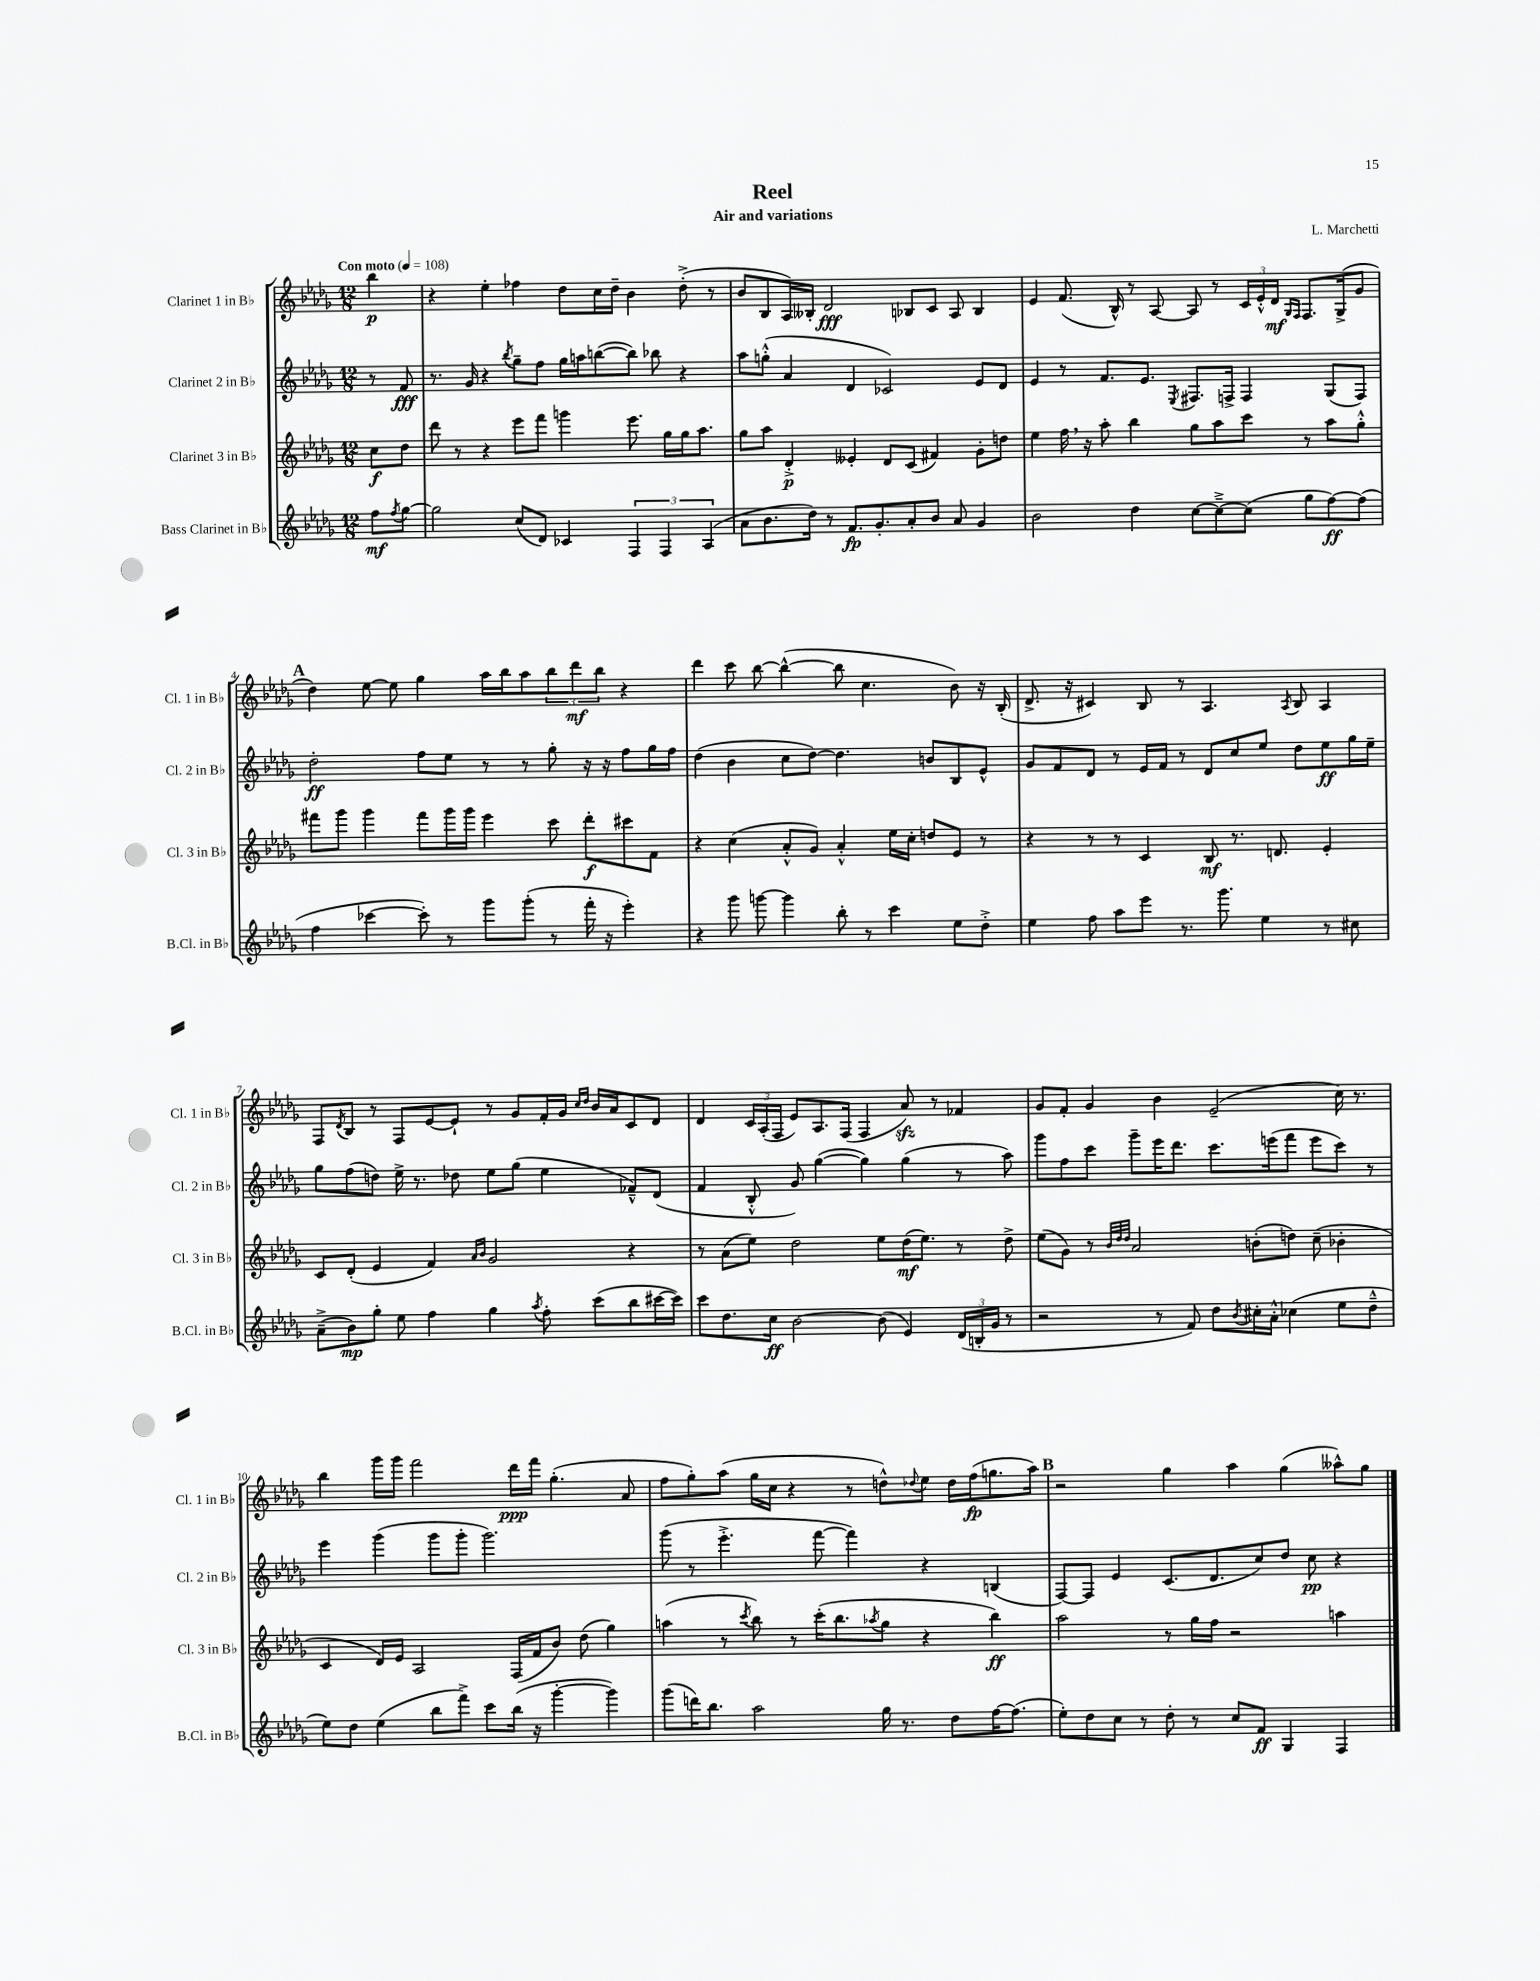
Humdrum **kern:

**kern	**dynam	**kern	**dynam	**kern	**dynam	**kern	**dynam
*part4	*part4	*part3	*part3	*part2	*part2	*part1	*part1
*staff4	*staff4	*staff3	*staff3	*staff2	*staff2	*staff1	*staff1
*I"Bass Clarinet in B♭	*	*I"Clarinet 3 in B♭	*	*I"Clarinet 2 in B♭	*	*I"Clarinet 1 in B♭	*
*I'B.Cl. in B♭	*	*I'Cl. 3 in B♭	*	*I'Cl. 2 in B♭	*	*I'Cl. 1 in B♭	*
*clefG2	*	*clefG2	*	*clefG2	*	*clefG2	*
*k[b-e-a-d-g-]	*	*k[b-e-a-d-g-]	*	*k[b-e-a-d-g-]	*	*k[b-e-a-d-g-]	*
*M12/8	*	*M12/8	*	*M12/8	*	*M12/8	*
*MM108	*	*MM108	*	*MM108	*	*MM108	*
=	=	=	=	=	=	=	=
!	!	!	!	!	!	!LO:TX:a:B:t=Con moto	!
8ff\L	mf	8cc\L	f	8r	.	4bb-\	p
8qff/	.	.	.	.	.	.	.
[8gg-\J	.	8dd-\J	.	8f/	fff	.	.
=1	=1	=1	=1	=1	=1	=1	=1
2gg-\]	.	8ddd-\	.	8.r	.	4r	.
.	.	8r	.	.	.	.	.
.	.	.	.	16g-/	.	.	.
.	.	4r	.	4r	.	4ee-'\	.
.	.	.	.	8qbb-/	.	.	.
(8cc/L	.	8eee-\L	.	8gg-~\L	.	4ff-X\	.
8d-/J)	.	8fff\J	.	8ff\J	.	.	.
4c-X/	.	4gggn\	.	16gg-\LL	.	8dd-\L	.
.	.	.	.	16aan\J	.	.	.
.	.	.	.	([8bbn\	.	16cc\L	.
.	.	.	.	.	.	16dd-~\JJ	.
6F/	.	8.eee-\	.	8bb\J])	.	4b-\	.
.	.	.	.	8bb-X\	.	.	.
6F/	.	.	.	.	.	.	.
.	.	16gg-\LL	.	.	.	.	.
.	.	16gg-\J	.	4r	.	(8dd-'^\	.
.	.	8.aa-\J	.	.	.	.	.
(6A-/	.	.	.	.	.	.	.
.	.	.	.	.	.	8r	.
=2	=2	=2	=2	=2	=2	=2	=2
8a-\L	.	8gg-\L	.	8aa-\L	.	8b-/L	.
8.b-\	.	8aa-\J	.	(8ggn'^^\J	.	8B-/	.
.	.	4d-'^/	p	4a-/	.	16A-/L)	.
16dd-\Jk)	.	.	.	.	.	16B--X'/JJ	.
8r	.	.	.	.	.	2d-/	fff
8.f/L	fp	4e--X'/	.	4d-/	.	.	.
8.g-'/	.	.	.	.	.	.	.
.	.	8d-/L	.	2c-X/)	.	.	.
8a-'/	.	(8c/J	.	.	.	8B-X/L	.
8b-/J	.	4f#X/)	.	.	.	8c/J	.
8a-/	.	.	.	.	.	8A-/	.
4g-/	.	8g-'\L	.	8e-/L	.	4B-/	.
.	.	8ddn\J	.	8d-/J	.	.	.
=3	=3	=3	=3	=3	=3	=3	=3
2b-\	.	4ee-\	.	4e-/	.	4e-/	.
.	.	16ff,\	.	8r	.	(8.f/	.
.	.	16r	.	.	.	.	.
.	.	8aa-'\	.	8.f/L	.	.	.
.	.	.	.	.	.	16B-^^/)	.
4dd-\	.	4bb-\	.	.	.	8r	.
.	.	.	.	8.e-/J	.	.	.
.	.	.	.	.	.	[8A-/	.
.	.	.	.	8qE-/	.	.	.
[8cc\L	.	8gg-\L	.	8.F#X/L	.	8A-/]	.
8cc~^\_	.	8aa-\	.	.	.	8r	.
.	.	.	.	16Fn^/Jk	.	.	.
(8cc\J]	.	8ccc\J	.	4F/	.	24c/LL	.
.	.	.	.	.	.	24e-'^^/	.
.	.	.	.	.	.	24d-/JJ	mf
.	.	.	.	.	.	16qqG-/LL	.
.	.	.	.	.	.	16qqF/JJ	.
8gg-\L	.	8r	.	.	.	8.F/L	.
[8ff\)	ff	8aa-\L	.	(8G-/L	.	.	.
.	.	.	.	.	.	(16G-^/k	.
(8ff\J]	.	8gg-'^^\J	.	8F/J)	.	8g-/J	.
!!LO:LB:g=z
!!LO:REH:place=s1:t=A
=4	=4	=4	=4	=4	=4	=4	=4
4ff\	.	8fff#X\L	.	2dd-'\	ff	4dd-\)	.
.	.	8ggg-\J	.	.	.	.	.
[4ccc-X\	.	4ggg-\	.	.	.	[8ee-\	.
.	.	.	.	.	.	8ee-\]	.
8ccc-'\])	.	8fff#\L	.	8ff\L	.	4gg-\	.
8r	.	16ggg-\L	.	8ee-\J	.	.	.
.	.	16ggg-\JJ	.	.	.	.	.
8ggg-\L	.	4eee-\	.	8r	.	16aa-\LL	.
.	.	.	.	.	.	16bb-\J	.
(8ggg-'\J	.	.	.	8r	.	8aa-\	.
8r	.	8ccc\	.	8gg-'\	.	12bb-\	.
.	.	.	.	.	.	12ddd-\	mf
16fff'\	.	8ddd-'\L	f	16r	.	.	.
.	.	.	.	.	.	12bb-\J	.
16r	.	.	.	16r	.	.	.
4eee-'\)	.	8ccc#X\	.	8ff\L	.	4r	.
.	.	8f\J	.	16gg-\L	.	.	.
.	.	.	.	16ff\JJ	.	.	.
=5	=5	=5	=5	=5	=5	=5	=5
4r	.	4r	.	(4dd-\	.	4ddd-\	.
8ggg-\	.	(4cc\	.	4b-\	.	8ccc\	.
[8gggn\	.	.	.	.	.	[8bb-\	.
4ggg\]	.	8a-'^^/L	.	8cc\L	.	(4bb-^^\_	.
.	.	8g-/J)	.	[8dd-\J)	.	.	.
8bb-'\	.	4a-'^^/	.	4.dd-\]	.	8bb-\]	.
8r	.	.	.	.	.	4.cc\	.
4ccc\	.	16ee-\LL	.	.	.	.	.
.	.	16cc'\JJ	.	.	.	.	.
.	.	8ddn/L	.	8bn/L	.	.	.
8ee-\L	.	8e-/J	.	8B-/	.	8b-\)	.
8dd-'^\J	.	8r	.	8e-^^/J	.	16r	.
.	.	.	.	.	.	(16B-'/	.
=6	=6	=6	=6	=6	=6	=6	=6
4ee-\	.	4r	.	8g-/L	.	8.d-^/	.
.	.	.	.	8f/	.	.	.
.	.	.	.	.	.	16r	.
8ff\	.	8r	.	8d-/J	.	4c#X/)	.
8aa-\L	.	8r	.	8r	.	.	.
8eee-\J	.	4c/	.	16e-/LL	.	8B-/	.
.	.	.	.	16f/JJ	.	.	.
8.r	.	.	.	8r	.	8r	.
.	.	8B-/	mf	8d-/L	.	4.A-/	.
8.ggg-\	.	.	.	.	.	.	.
.	.	8.r	.	8cc/	.	.	.
4ee-\	.	.	.	8ee-/J	.	.	.
.	.	8.dn/	.	.	.	.	.
.	.	.	.	.	.	8qA-/	.
.	.	.	.	8dd-\L	.	8B-/	.
8r	.	4e-'/	.	8ee-\	ff	4A-/	.
8cc#X\	.	.	.	16gg-\L	.	.	.
.	.	.	.	16ee-~\JJ	.	.	.
!!LO:LB:g=z
=7	=7	=7	=7	=7	=7	=7	=7
(8a-~^\L	.	8c/L	.	8gg-\L	.	8F/L	.
.	.	.	.	.	.	8qd-/	.
8b-\)	mp	(8d-'/J	.	(8ff\	.	8B-/J	.
8gg-'\J	.	4e-/	.	8ddn\J)	.	8r	.
8ee-\	.	.	.	16ee-^\	.	8F/L	.
.	.	.	.	8.r	.	.	.
4ff\	.	4f/)	.	.	.	[8e-/	.
.	.	.	.	8dd-X\	.	8e-`/J]	.
.	.	16qqa-/LL	.	.	.	.	.
.	.	16qqb-/JJ	.	.	.	.	.
4gg-\	.	2g-/	.	8ee-\L	.	8r	.
.	.	.	.	(8gg-\J	.	8g-/L	.
8qaa-/	.	.	.	.	.	.	.
8ff'\	.	.	.	4ee-\	.	16f'/L	.
.	.	.	.	.	.	16g-/JJ	.
.	.	.	.	.	.	16qqcc/LL	.
.	.	.	.	.	.	16qqdd-/JJ	.
(8ccc\L	.	.	.	.	.	16b-/LL	.
.	.	.	.	.	.	16a-/J	.
8bb-\	.	4r	.	8f-X~^^/L)	.	8c/	.
[16ccc#X\L	.	.	.	(8d-/J	.	8d-/J	.
16ccc#\JJ])	.	.	.	.	.	.	.
=8	=8	=8	=8	=8	=8	=8	=8
8ccc\L	.	8r	.	4f/	.	4d-/	.
8.dd-\	.	(8a-\L	.	.	.	.	.
.	.	8ee-\J)	.	8B-'^^/	.	24c/LL	.
.	.	.	.	.	.	(24A-'/	.
16cc\Jk	ff	.	.	.	.	.	.
.	.	.	.	.	.	24F/JJ	.
[2b-\	.	2dd-\	.	8g-/)	.	8e-/L)	.
.	.	.	.	([4gg-\	.	8.A-/	.
.	.	.	.	.	.	(16F/Jk	.
.	.	.	.	4gg-\])	.	4F/	.
(8b-\]	.	8ee-\L	.	.	.	.	.
4e-/)	.	(16dd-\K	mf	(4gg-\	.	8a-zz/)	.
.	.	8.ee-\J)	.	.	.	.	.
.	.	.	.	.	.	8r	.
(24d-/LL	.	8r	.	8r	.	4f-X/	.
24Bn'/	.	.	.	.	.	.	.
24g-/JJ	.	.	.	.	.	.	.
8r	.	8dd-^\	.	8aa-\)	.	.	.
=9	=9	=9	=9	=9	=9	=9	=9
2r	.	(8ee-\L	.	8ggg-\L	.	8g-/L	.
.	.	8g-\J)	.	8ff\	.	8f'/J	.
.	.	8r	.	8ccc\J	.	4g-/	.
.	.	32qqb-/LLL	.	.	.	.	.
.	.	32qqdd-/	.	.	.	.	.
.	.	32qqdd-/JJJ	.	.	.	.	.
.	.	2a-/	.	8ggg-~\L	.	.	.
8r	.	.	.	16eee-\K	.	4b-\	.
.	.	.	.	8.ddd-\J	.	.	.
8f/)	.	.	.	.	.	.	.
8dd-\L	.	.	.	8.ccc\L	.	(2e-~/	.
8qb-/	.	.	.	.	.	.	.
16cc#X'\L	.	(8bn'\L	.	.	.	.	.
16a-'^^\JJ	.	.	.	(16eeen\k	.	.	.
(4cc-X\	.	8ddn\J)	.	8fff\J	.	.	.
.	.	(8cc~\	.	8eee\L	.	.	.
8ee-\L	.	4b-X'\	.	8ccc\J)	.	16cc\)	.
.	.	.	.	.	.	8.r	.
8dd-~^^\J	.	.	.	8r	.	.	.
!!LO:LB:g=z
=10	=10	=10	=10	=10	=10	=10	=10
8ee-\L)	.	4c/	.	4eee-\	.	4bb-\	.
8dd-\J	.	.	.	.	.	.	.
(4ee-\	.	16d-/LL)	.	(4ggg-\	.	16ggg-\LL	.
.	.	16e-/JJ	.	.	.	16ggg-\JJ	.
.	.	2A-/	.	.	.	2fff\	.
8bb-\L	.	.	.	8ggg-\L	.	.	.
8fff^\J)	.	.	.	8ggg-'\J	.	.	.
8ccc\L	.	.	.	2.ggg-\)	.	.	.
(16bb-\Jk	.	(16F/LL	.	.	.	16ddd-\LL	ppp
16r	.	16f/J	.	.	.	16fff\JJ	.
[4ggg-'\	.	8b-/J)	.	.	.	(4.gg-'\	.
.	.	(8dd-\	.	.	.	.	.
4ggg-\])	.	4gg-\)	.	.	.	.	.
.	.	.	.	.	.	8a-/	.
=11	=11	=11	=11	=11	=11	=11	=11
(8ggg-\L	.	(4aan\	.	(8ggg-\	.	8ff\L	.
16dddn\K)	.	.	.	8r	.	8gg-'\)	.
8.bb-\J	.	.	.	.	.	.	.
.	.	8r	.	4.eee-'^\	.	(8aa-\J	.
.	.	8qccc/	.	.	.	.	.
2aa-\	.	8bb-\)	.	.	.	16gg-\LL	.
.	.	.	.	.	.	16cc\JJ	.
.	.	8r	.	.	.	4r	.
.	.	(16ccc'\KL	.	[8fff\	.	.	.
.	.	8.bb-\	.	.	.	.	.
.	.	.	.	4fff\])	.	8r	.
.	.	8qaa-X/	.	.	.	.	.
16gg-\	.	8gg-\J	.	.	.	8ddn^^\L)	.
8.r	.	.	.	.	.	.	.
.	.	.	.	.	.	8qqdd-X/	.
.	.	4r	.	4r	.	8ee-\J	.
8dd-\L	.	.	.	.	.	16dd-\LL	.
.	.	.	.	.	.	(16ff\J	fp
[16ff\K	.	4bb-\)	ff	(4Bn/	.	8.ggn\	.
(8.ff\J]	.	.	.	.	.	.	.
.	.	.	.	.	.	16aa-\Jk)	.
!!LO:REH:place=s1:t=B
=12	=12	=12	=12	=12	=12	=12	=12
8ee-'\L)	.	2aa-\	.	[8F/L)	.	2r	.
8dd-\	.	.	.	8F/J]	.	.	.
8cc\J	.	.	.	4e-/	.	.	.
8r	.	.	.	.	.	.	.
8dd-'\	.	8r	.	(8.c/L	.	4gg-\	.
8r	.	16gg-\LL	.	.	.	.	.
.	.	16ff\JJ	.	8.d-/	.	.	.
8cc/L	.	2r	.	.	.	4aa-\	.
8f/J	ff	.	.	8cc/)	.	.	.
4G-/	.	.	.	8dd-/J	.	(4gg-\	.
.	.	.	.	8cc\	pp	.	.
4F/	.	4aan\	.	4r	.	8aa--X^^\L)	.
.	.	.	.	.	.	8gg-\J	.
==	==	==	==	==	==	==	==
*-	*-	*-	*-	*-	*-	*-	*-
